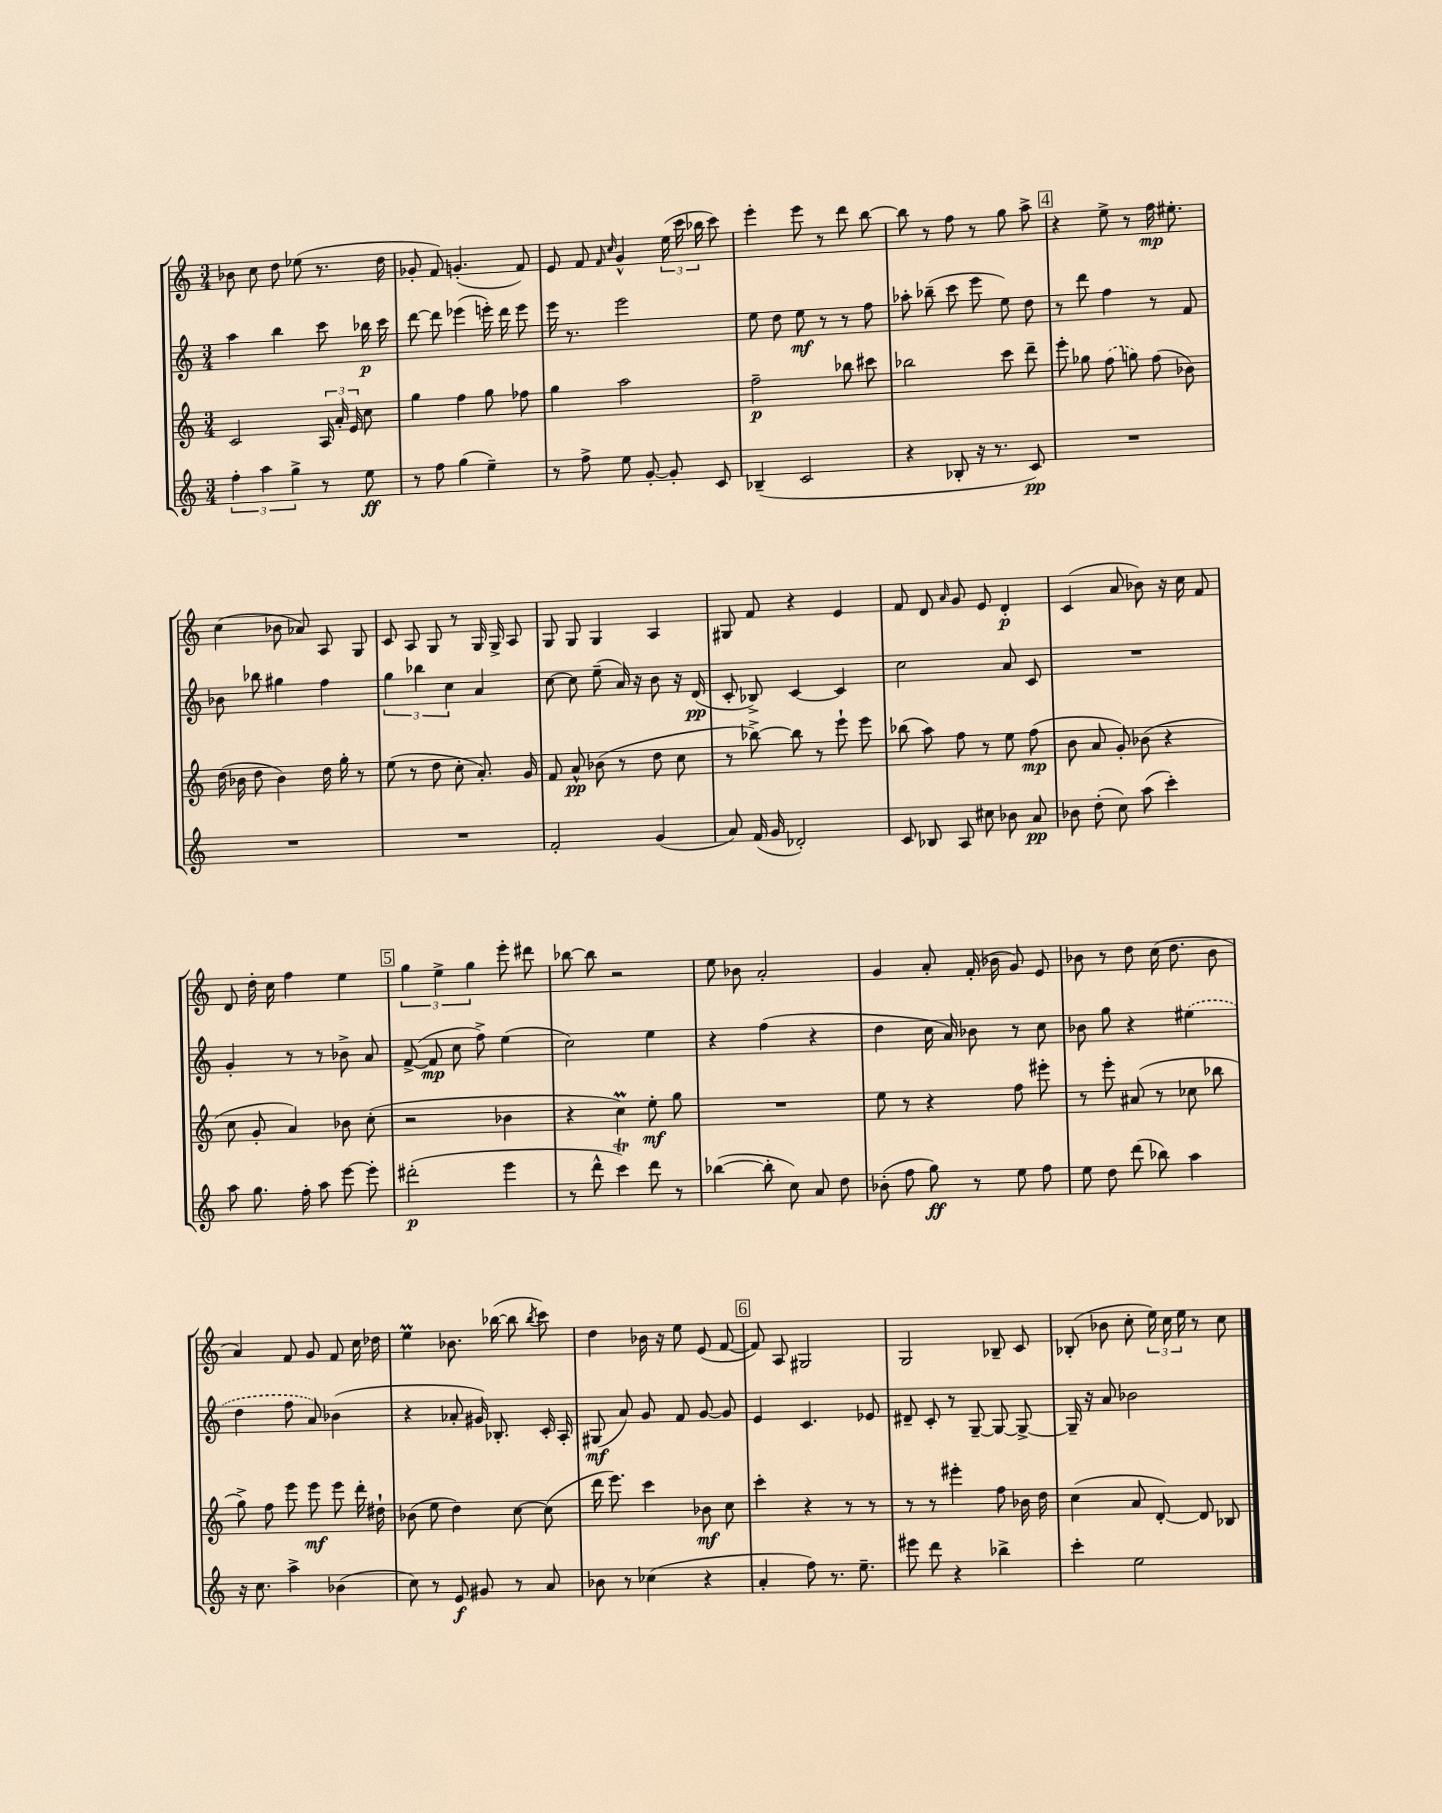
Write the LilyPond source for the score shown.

<<
\new StaffGroup <<
\new Staff = "s0" {
    \clef treble \key c \major \numericTimeSignature \time 3/4
    \autoBeamOff bes'8 c''8 d''8 ees''8( r8. d''16 |
    ges'8-. f'8) g'4.-.( f'8) |
    e'8 f'8 \grace { f'16 c''16 } g'4-^ \tuplet 3/2 { e''16( c'''16 bes''16 } c'''8) |
    e'''4-. e'''8 r8 d'''8 b''8~ |
    b''8 r8 f''8 r8 g''8 a''8-> |
    \mark \markup { \box "4" } r4 e''8-> r8 f''16\mp eis''8.-. |
    c''4( bes'8 aes'8) a8 g8 |
    c'8 a8 g8 r8 g16 g16-> a8 |
    g8 g8 g4 a4 |
    gis8 f'8 r4 e'4 |
    f'8 d'8 \grace { a'16 } g'8 e'8 d'4-.\p |
    c'4( a'8 bes'8) r16 c''16 f'8 |
    d'8 d''16-. c''16 f''4 e''4 |
    \mark \markup { \box "5" } \tuplet 3/2 { g''4 e''4-> g''4 } e'''8-. dis'''8 |
    bes''8~ bes''8 r2 |
    e''8 bes'8 a'2-. |
    g'4 a'8-. f'16-.( bes'16 g'8) e'8 |
    bes'8 r8 d''8 c''16( d''8. bes'8 |
    a'4) f'8 g'8 f'8 c''16 des''16 |
    e''4\prall bes'8. bes''16~( bes''8 \acciaccatura { bes''8 } c'''8) |
    d''4 bes'16 r16 e''8 e'8( f'8~ |
    \mark \markup { \box "6" } f'8) a8 gis2 |
    g2 bes8-- c'8 |
    bes8-.( bes'8 c''8-. \tuplet 3/2 { e''16) c''16 e''16 } r8 c''8 \bar "|." |
}
\new Staff = "s1" {
    \clef treble \key c \major \numericTimeSignature \time 3/4
    \autoBeamOff a''4 b''4 c'''8 bes''16\p c'''16 |
    d'''8~ d'''8 ees'''4( e'''16-.) d'''16 e'''8 |
    e'''16 r8. e'''2 |
    e''8 d''8 e''8\mf r8 r8 f''8 |
    aes''8-. bes''8--( c'''8 e'''8 e''8) d''8 |
    \mark \markup { \box "4" } r8 d'''8 f''4 r8 f'8 |
    bes'8 bes''8 gis''4 f''4 |
    \tuplet 3/2 { g''4 bes''4 c''4 } a'4 |
    c''8~ c''8 e''8--( a'16) r16 b'8 r16 d'16\pp( |
    c'8-. bes8->) c'4~ c'4 |
    c''2 a'8 c'8 |
    R2. |
    g'4-. r8 r8 bes'8-> a'8 |
    \mark \markup { \box "5" } f'8~->( f'8\mp c''8 f''8->) e''4( |
    c''2) e''4 |
    r4 f''4( r4 |
    d''4 c''16 a'16) bes'8 r8 c''8 |
    bes'8 g''8 r4 \once \slurDashed eis''4( |
    d''4 f''8 a'8) bes'4( |
    r4 aes'8-. gis'16) bes8.-. c'16-. a16-. |
    gis8\mf( a'8) g'8 f'8 g'8~ g'8 |
    \mark \markup { \box "6" } e'4 c'4. ees'8 |
    dis'8-- c'8-. r8 g8~-- g8~ g8~-> |
    g16-- r16 a'8 bes'2 \bar "|." |
}
\new Staff = "s2" {
    \clef treble \key c \major \numericTimeSignature \time 3/4
    \autoBeamOff c'2 \tuplet 3/2 { a16 a'16-. e'16 } c''8 |
    g''4 f''4 g''8 fes''8 |
    g''4 a''2 |
    f''2--\p bes''8 cis'''8 |
    bes''2 c'''8 d'''8-- |
    \mark \markup { \box "4" } e'''8-. ges''8 \once \slurDashed f''8( g''8) f''8( bes'8) |
    d''16( bes'16 d''8 bes'4) d''16 g''16-. r8 |
    e''8( r8 d''8 c''8-. a'8.-.) g'16 |
    f'8 a'8-^\pp bes'8( r8 d''8 c''8 |
    r8 bes''8~->) bes''8 r8 e'''8-! e'''8 |
    bes''8( a''8) f''8 r8 e''8 f''8\mp( |
    b'8 a'8 g'8-.) bes'8( r4 |
    c''8 g'8-. a'4) bes'8 c''8-.( |
    \mark \markup { \box "5" } r2 bes'4 |
    r4 c''4\prall) e''8-.\mf g''8 |
    R2. |
    e''8 r8 r4 f''8 eis'''8-. |
    r8 e'''8-. ais'8( r8 ces''8 bes''8 |
    g''8->) f''8 e'''8 e'''8\mf e'''8 d'''16-. dis''16-! |
    bes'8( e''8 d''4) c''8~ c''8( |
    d'''16 e'''8.) c'''4 bes'8\mf c''8 |
    \mark \markup { \box "6" } c'''4-. r4 r8 r8 |
    r8 r8 eis'''4-. f''8 bes'16 d''16 |
    c''4( a'8 d'8~-.) d'8 bes8 \bar "|." |
}
\new Staff = "s3" {
    \clef treble \key c \major \numericTimeSignature \time 3/4
    \autoBeamOff \tuplet 3/2 { f''4-. a''4 g''4-> } r8 e''8\ff |
    r8 f''8 g''4( e''4--) |
    r8 f''8-> e''8 g'8~-. g'8-. c'8 |
    bes4--( c'2 |
    r4 bes8-. r16 r8. c'8\pp) |
    \mark \markup { \box "4" } R2. |
    R2. |
    R2. |
    f'2-. g'4( |
    a'8) f'16( g'16 des'2-.) |
    c'8 bes8 a8 cis''8 bes'8 a'8\pp |
    bes'8 d''8-.( c''8) a''8( c'''4-.) |
    a''8 g''8. f''16-. a''8 e'''8~ e'''8-. |
    \mark \markup { \box "5" } dis'''2-.\p( e'''4 |
    r8 d'''8-^ c'''4\trill) d'''8 r8 |
    bes''4~( bes''8-. c''8) a'8 d''8 |
    bes'8-.( f''8 g''8\ff) r8 e''8 f''8 |
    e''8 d''8 d'''8( bes''8) a''4 |
    r16 c''8. a''4-> bes'4( |
    c''8) r8 e'8\f gis'8 r8 a'8 |
    bes'8 r8 ces''4( r4 |
    \mark \markup { \box "6" } a'4-. f''8) r8. e''8.-- |
    eis'''8 d'''8 r4 bes''4-> |
    c'''4-. e''2 \bar "|." |
}
>>
>>
\layout { \context { \Score \remove "Bar_number_engraver" } }
